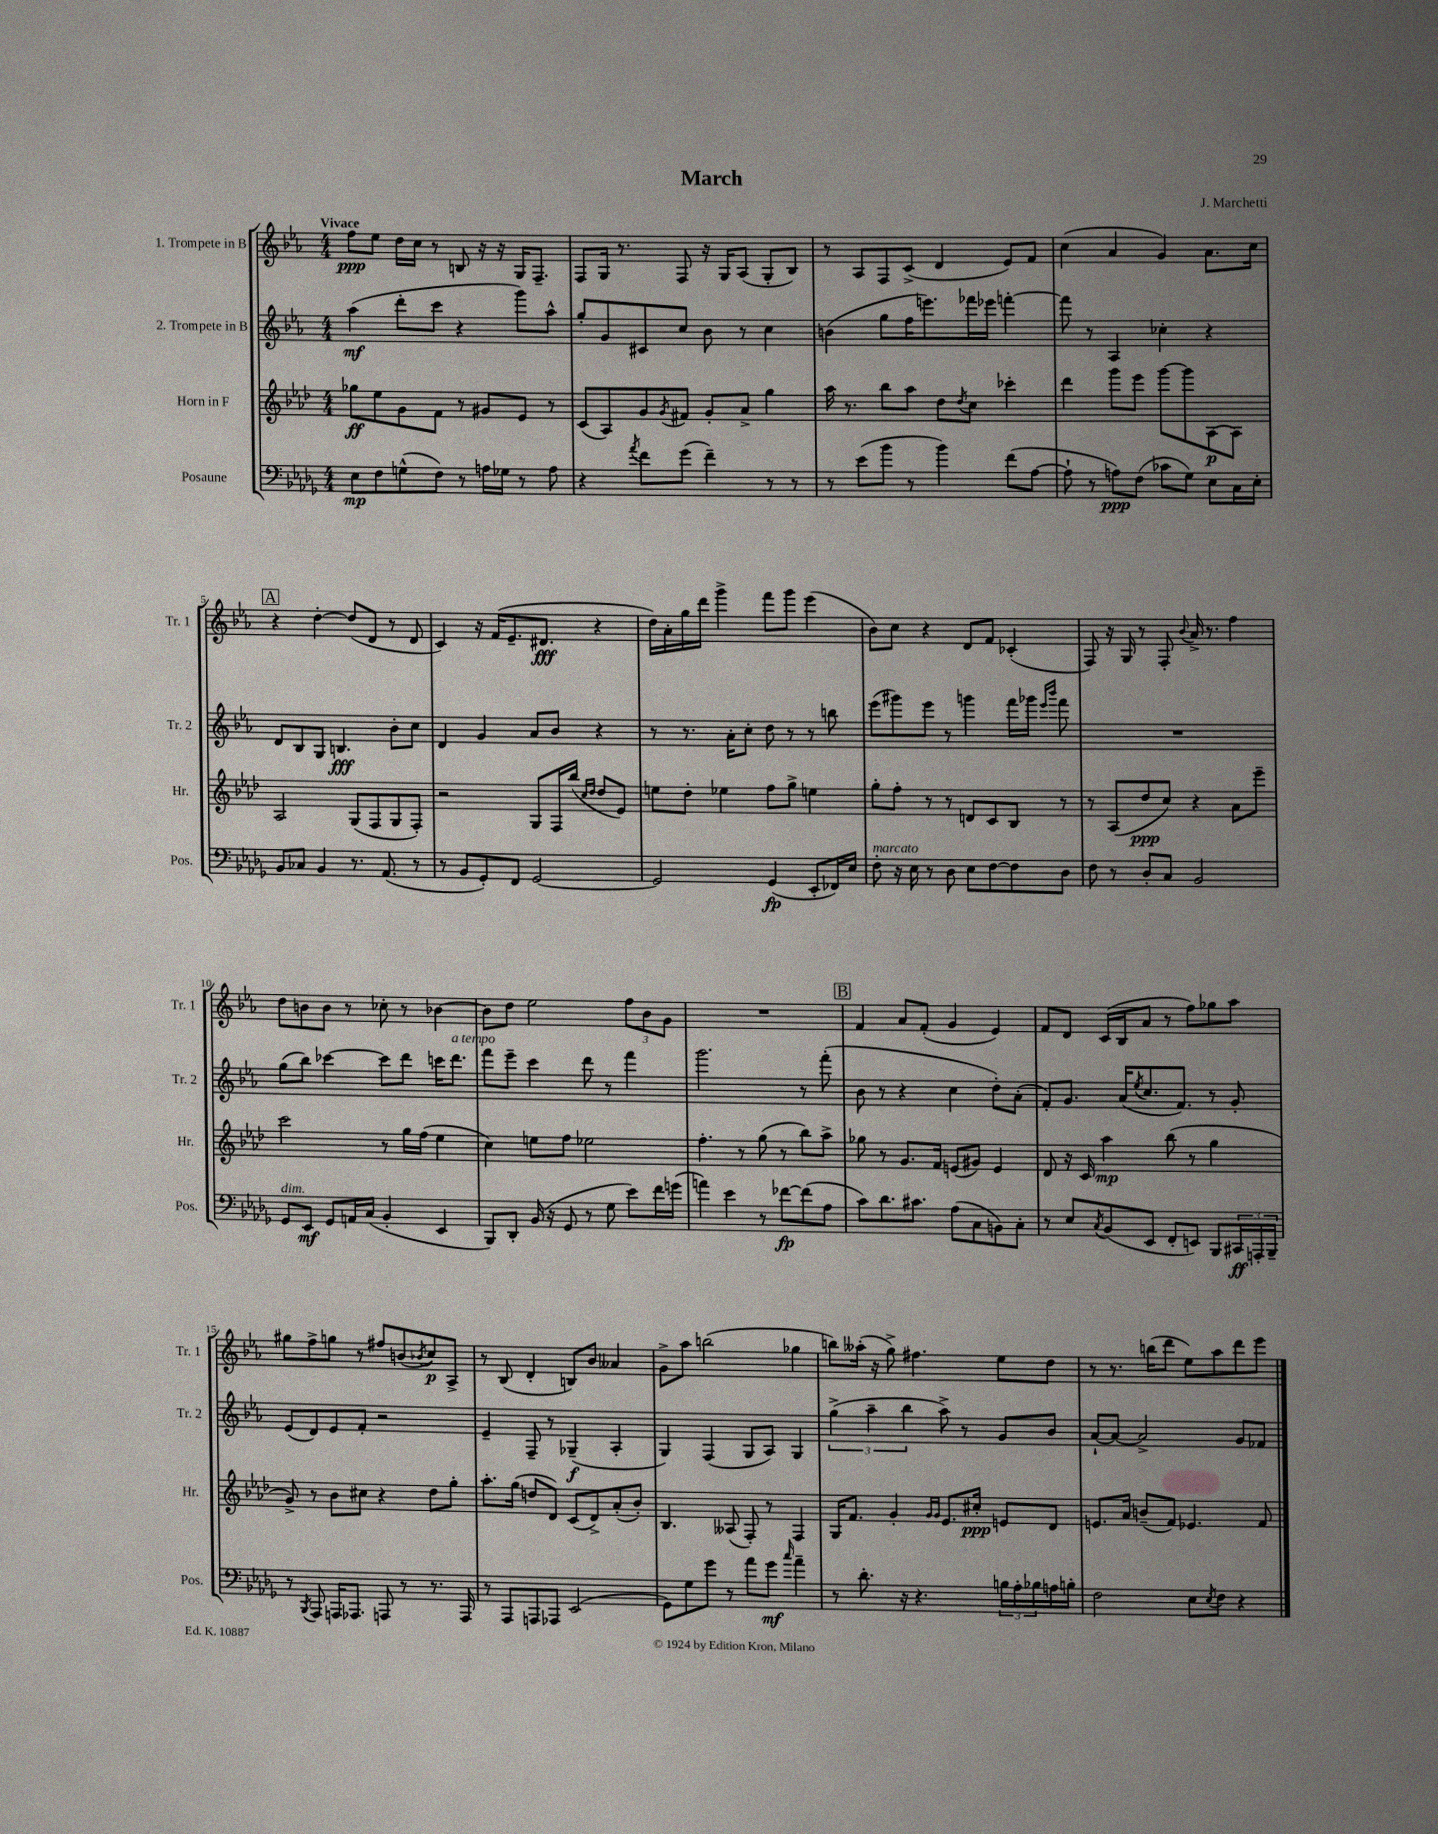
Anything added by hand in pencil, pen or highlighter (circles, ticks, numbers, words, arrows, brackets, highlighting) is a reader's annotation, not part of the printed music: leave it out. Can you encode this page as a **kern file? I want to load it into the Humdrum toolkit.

**kern	**kern	**kern	**kern
*staff4	*staff3	*staff2	*staff1
*clefF4	*clefG2	*clefG2	*clefG2
*k[b-e-a-d-g-]	*k[b-e-a-d-]	*k[b-e-a-]	*k[b-e-a-]
*M4/4	*M4/4	*M4/4	*M4/4
8E-	8gg-	(4aa-	8ff
8F	8ee-	.	8ee-
(8G^^	8g	8ddd'	16dd
.	.	.	16cc
8F)	8f	8ccc	8r
8r	8r	4r	8B
16A	8g#	.	16r
16G-	.	.	16r
8r	8e-	8ggg)	16G
.	.	.	8.F~
8A	8r	8aa-^^	.
=	=	=	=
4r	(8c	8gg'	8F
.	8A-)	8g	16G
.	.	.	8.r
8qa-	.	.	.
8f	8g	8c#	.
.	8qg	.	.
(8g-	8f#	8cc	8F
4f~)	8g'	8b-	16r
.	.	.	16G
.	8a-^	8r	(8A-
8r	4gg	4cc	8G'
8r	.	.	8B-)
=	=	=	=
8r	16aa-	(4b	8r
.	8.r	.	.
(8e-	.	.	8A-
8b-	8bb-	8gg	8F
8r	8aa-	16ff	(8c^
.	.	8.eee)	.
4b-)	8dd-	.	4d
.	8qdd-	.	.
.	8cc	16fff-	.
.	.	16eee-	.
(8f	4ccc-'	[4fff'	8e-)
[8A-	.	.	8f
=	=	=	=
8A-`]	4ddd-	8fff]	(4cc
8r	.	8r	.
8A)	8ggg	4A-	4a-
(8F	8eee-	.	.
8c-	[8ggg	4cc-'	4g)
8G-)	8ggg]	.	.
8E-	[8A-	4r	8.a-
16C	8A-]	.	.
16E-'	.	.	16cc
=	=	=	=
8BB-	2A-	8d	4r
8C-	.	8B-	.
4BB-	.	8G	[4dd'
.	.	4.B	.
8.r	(8G	.	(8dd]
.	8F	.	8d
(8.AA-	.	.	.
.	8G	8b-'	8r
8r	8F')	8cc	8d
=	=	=	=
8r	2r	4d	4c)
8BB-	.	.	.
8GG-')	.	4g	16r
.	.	.	(16f
8FF	.	.	8.e-~
[2GG-	8G	8a-	.
.	.	.	8.d#
.	16F	8b-	.
.	(16bb-	.	.
.	16qqcc	.	.
.	16qqdd-	.	.
.	8dd-	4r	4r
.	8e-)	.	.
=	=	=	=
2GG-]	8ee	8r	16dd)
.	.	.	16a-'
.	8dd-'	8.r	16gg
.	.	.	16ddd
.	4ee-	.	4ggg^
.	.	16a-'	.
.	.	8cc'	.
(4GG-	8ff	8dd	8fff
.	8gg^	8r	8ggg
8EE-'	4ee	8r	(4eee-
16FF-)	.	8bb	.
16E-	.	.	.
=	=	=	=
8F'	8gg'	(8eee-	8b-)
16r	8ff'	8ggg#)	8cc
16E-	.	.	.
8r	8r	8eee-	4r
8D-	8r	8r	.
8E-	8d	4ggg	8d
[8F	8c	.	8f
8F]	8B-	16fff	(4c-'
.	.	16ggg-	.
.	.	16qqeee-	.
.	.	16qqbbb-	.
8D-	8r	8fff	.
=	=	=	=
8F	8r	1r	8F)
8r	(8A-	.	16r
.	.	.	16G
8D-'	8dd-	.	8r
8C	8cc)	.	8F'
.	.	.	8qqb-
2BB-	4r	.	16a-^
.	.	.	8.r
.	8a-	.	4ff
.	8eee-~	.	.
=	=	=	=
8GG-	2ccc	(8gg	8dd
8EE-	.	8bb-)	8b
8GG-	.	[4ccc-	8b
16AA	.	.	8r
(16C	.	.	.
4BB-'	8r	8ccc-]	8cc-'
.	16gg	8ddd	8r
.	(16ff	.	.
4EE-	4ee-	16ccc	[4b-
.	.	8.ddd	.
=	=	=	=
8BBB-)	4cc)	8fff	8b-]
8DD-'	.	8eee-~	8dd
(16BB-	8ee	4ccc	2ee-
16r	.	.	.
8GG-	8ff	.	.
8r	2ee-	8ddd	.
8G-	.	8r	.
8e-)	.	4fff	12ff
.	.	.	12b-
16f	.	.	.
.	.	.	12g
(16g	.	.	.
=	=	=	=
4a)	4.ff'	2.ggg	1r
4e-	.	.	.
.	8r	.	.
8r	(8gg	.	.
[8f-	8r	.	.
(8f-]	8bb-)	8r	.
8A-	8aa-^	(8fff'	.
=	=	=	=
8c)	8gg-	8b-	4f
8.d-	8r	8r	.
.	8.g	4r	8a-
8.c#	.	.	.
.	.	.	(8f'
.	16f	.	.
(8A-	(8e	4cc	4g
8C	8g#)	.	.
8BB)	4e	8dd')	4e-)
8C'	.	(8a-'	.
=	=	=	=
8r	8d-	8f')	8f
8E-	16r	8.g	8d
.	16c	.	.
8qC	.	.	.
(8BB-	4aa-	.	(16c
.	.	(16a-	16B-
.	.	8qee-	.
8EE-	.	8.cc	8a-
8FF'	(8bb-	.	8r
.	.	8.f)	.
8EE)	8r	.	8ff)
8BBB-	4gg	8r	8gg-
24CC#	.	8g'	8aa-
24AAA'	.	.	.
24BBB-~	.	.	.
=	=	=	=
8r	8g^)	(8e-	8gg#
8qBBB-	.	.	.
8AAA-	8r	8d)	8ff^
16AAA	8b-	8e-	8gg
8.AAA-	.	.	.
.	8cc#	8f'	8r
8AAA	4r	2r	8ff#
8r	.	.	(8b
.	.	.	8qb-
8.r	8dd-	.	8cc)
.	8gg'	.	8A-^
16AAA	.	.	.
=	=	=	=
8r	8.aa-'	4e-~	8r
8AAA-	.	.	(8B-
.	(16gg	.	.
8AAA	8dd	8F~	4d'
8AAA-	8d-)	8r	.
(2EE-	(8c	(4G-~	8B)
.	8d-^)	.	8b-
.	(8a-'	4A-'	4a--
.	8b-')	.	.
=	=	=	=
8GG-)	4.B-	4G)	8g^
8G-	.	.	8aa-
8g-	.	(4F	(2bb
8r	(8A--	.	.
8a-	8F')	8G	.
8g-	8r	8A-)	.
16qqcc	.	.	.
4a-~	4F	4G	4gg-
=	=	=	=
8r	16G	(6gg^	8bb)
.	8.f	.	.
8.d-'	.	.	(16aa--'
.	.	6aa-~	.
.	.	.	16r
.	4g'	.	8gg^)
16r	.	.	.
.	.	6bb-	.
4.r	.	.	4.ff#
.	16qqg	.	.
.	16qqg	.	.
.	8.e-	8aa-^)	.
.	.	8r	.
.	16cc#'	.	.
24B	8e	8g	8ee-
24A-'	.	.	.
24B-	.	.	.
16A	8d-	8b-	8dd
16B'	.	.	.
=	=	=	=
2F	8.e	[8a-`	8r
.	.	8a-_	8.r
.	16a-	.	.
.	(8b~	2a-^]	.
.	.	.	(16bb
.	8f)	.	8ddd
8E-	4.e-	.	8ee-)
8qE-	.	.	.
8F	.	.	8aa-
4r	.	8g	8ddd
.	8f	8f-	8eee-
==	==	==	==
*-	*-	*-	*-
